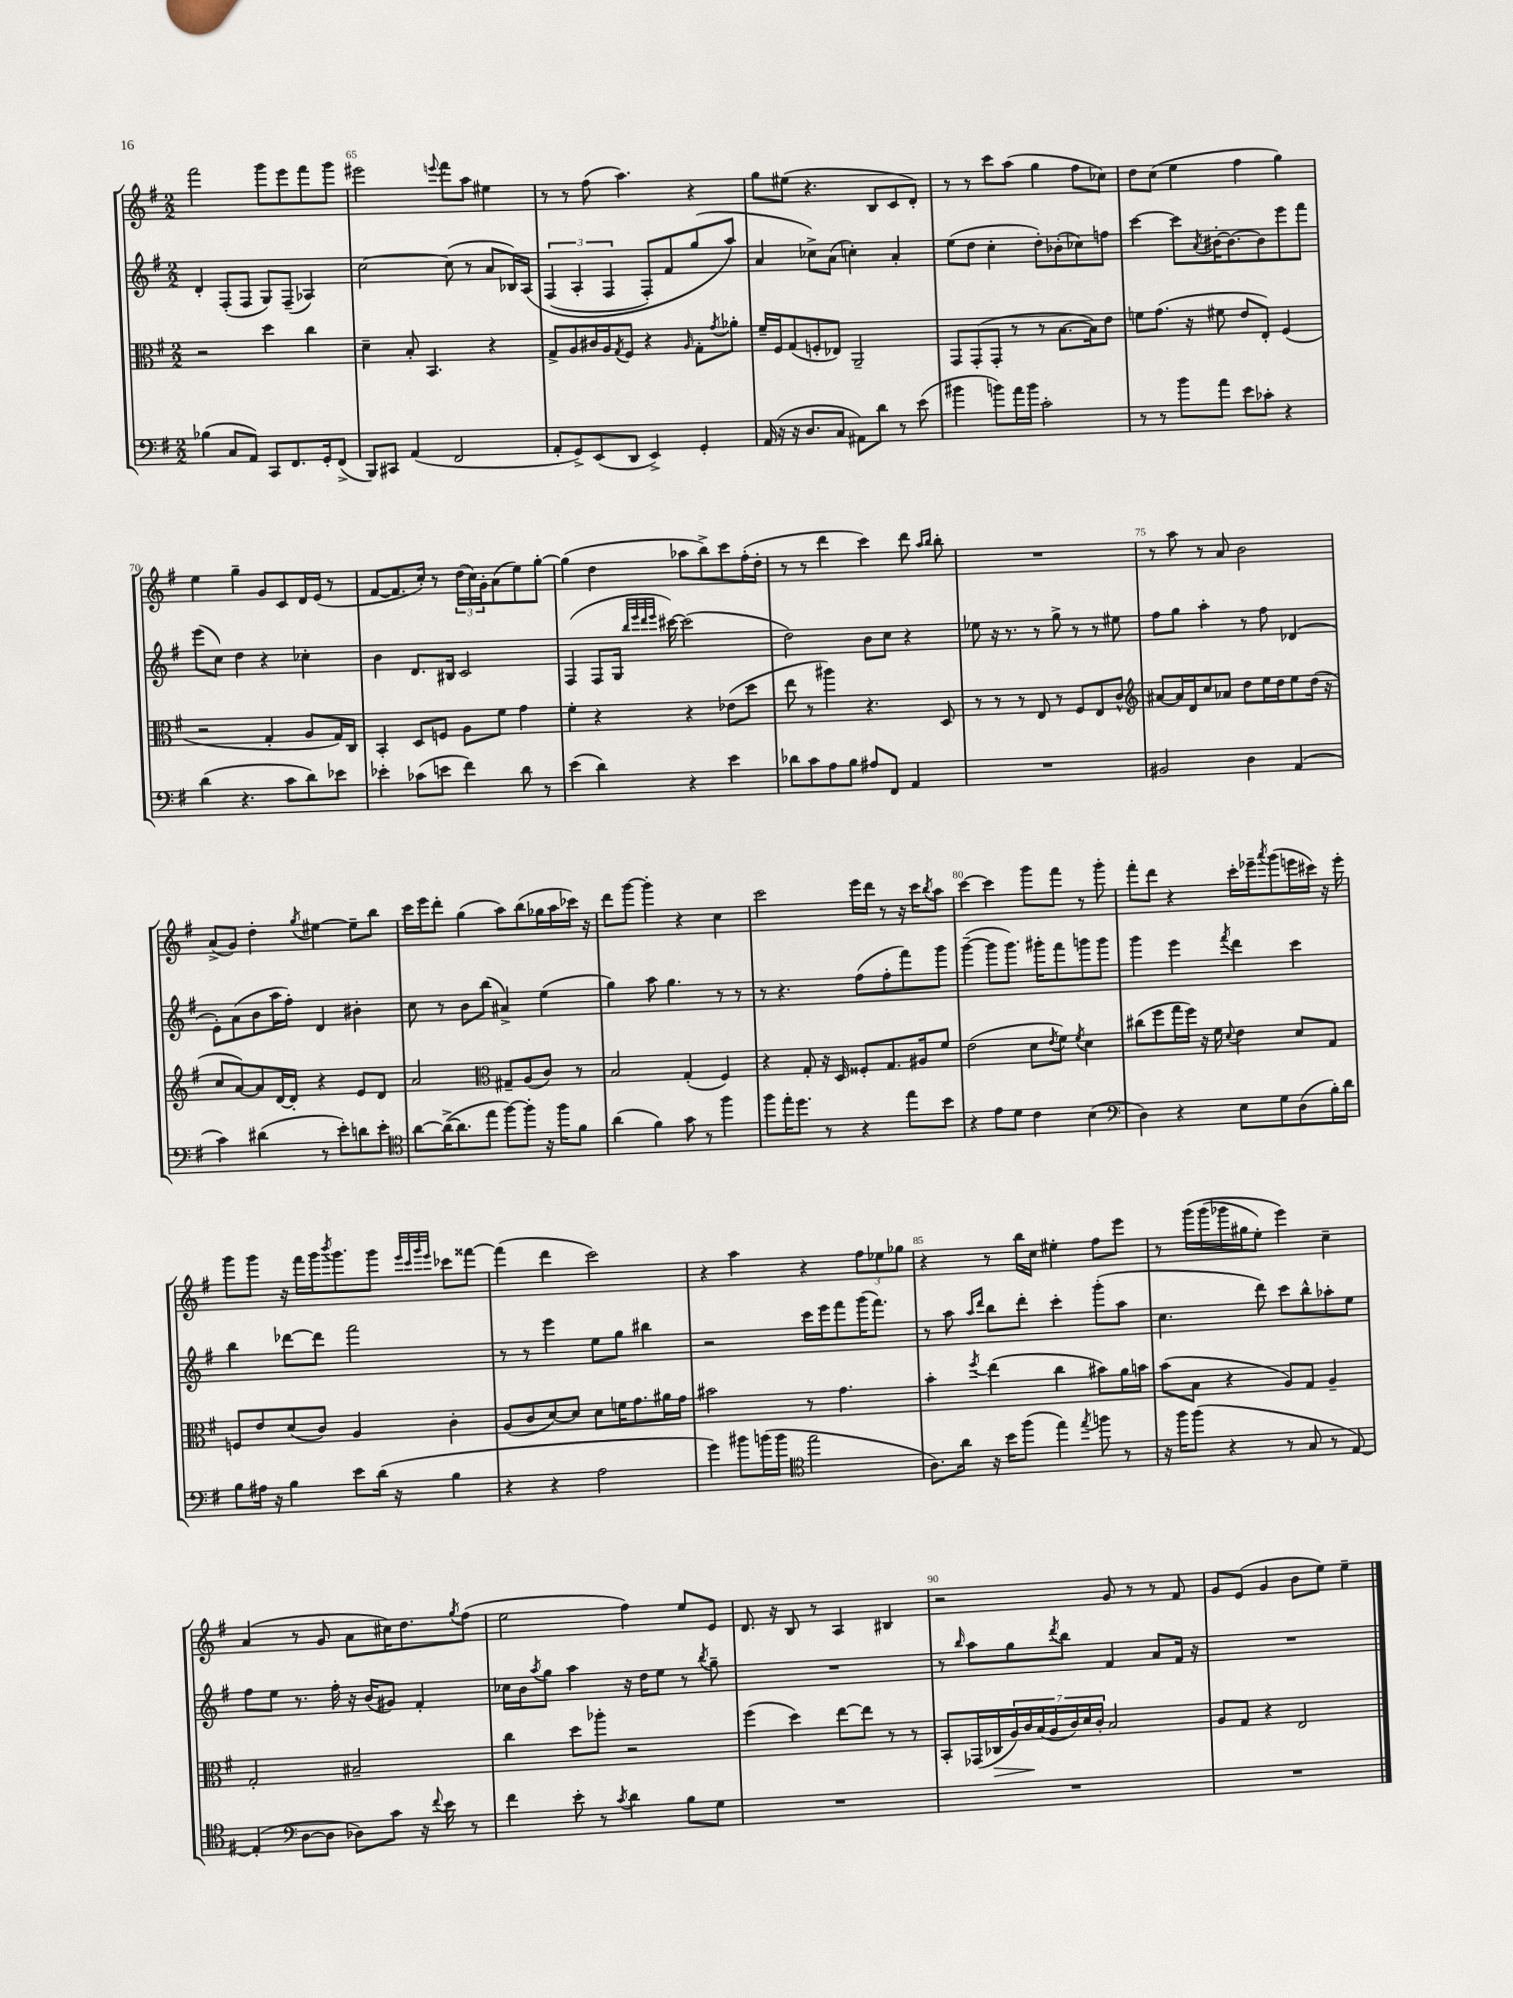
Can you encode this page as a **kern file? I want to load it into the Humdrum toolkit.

**kern	**kern	**kern	**kern
*staff4	*staff3	*staff2	*staff1
*clefF4	*clefC3	*clefG2	*clefG2
*k[f#]	*k[f#]	*k[f#]	*k[f#]
*M2/2	*M2/2	*M2/2	*M2/2
(4B-	2r	4d'	2fff#
8C	.	(8F#'	.
8AA)	.	8F#	.
8CC	4dd	8G)	8ggg
8.FF#	.	(8F#~	8eee
.	4cc	4A-)	8fff#
16GG'	.	.	.
(8FF#^	.	.	8ggg
=	=	=	=
8BBB)	4d~	[2cc	2eee#
8CC#	.	.	.
(4AA	8B'	.	.
.	4.BB	.	.
.	.	.	8qqeee
2FF#	.	(8cc]	8fff#
.	.	8r	8aa
.	4r	8a	4ee#
.	.	16B-)	.
.	.	&(16A	.
=	=	=	=
8AA'	8G^	(6F#	8r
8GG^)	8A	.	8r
.	.	6A'	.
(8EE	16c#	.	(8ff#
.	16A	.	.
.	.	6F#	.
.	8qG	.	.
8DD	8F#	.	4.aa)
4EE^)	4r	8F#')	.
.	.	8f#	.
.	16qqA	.	.
4GG'	8G'	(8gg	4r
.	8qg	.	.
.	8a-'	8aa&)	.
=	=	=	=
(16AA	16f#~	4a	8gg
16r	16F#	.	.
16r	(8G	.	(8ee#
8.D	.	.	.
.	8F'	8cc-^)	4.r
8C	8E-)	(8a	.
8AA#)	2AA~	4cc')	.
8d	.	.	8B
8r	.	4a'	8c
(8e	.	.	8d')
=	=	=	=
4b#	8GG	(8ee	8r
.	(8GG'	8dd	8r
8b)	8GG'	4cc'	8ccc
16a	8r	.	(8aa
16b	.	.	.
2c'	8r	8dd')	4gg
.	[8.B	(8b-'	.
.	.	8cc-)	8ff#
.	16B])	.	.
.	8e	8ff	8cc-)
=	=	=	=
8r	8f	[4ccc	8dd
8r	(8.g	.	(8cc
8b	.	8ccc]	4ee
.	16r	.	.
.	.	8qa	.
8a	8f#	[16b#'	.
.	.	8.b#_	.
8e	8e	.	4ff#
8c-'	8E')	8b#]	.
4r	(4F#	8eee	4gg)
.	.	8fff#	.
=	=	=	=
(4d	2r	(8eee	4ee
.	.	8cc)	.
4.r	.	4dd	4gg~
.	4G'	4r	8g
8c	.	.	8c
8d)	8A	4cc-'	16d
.	.	.	(16e
8e-	16G)	.	8r
.	16C	.	.
=	=	=	=
4e-'	4BB'	4b	[8f#
.	.	.	8.f#]
(8c-	8D	8.d	.
.	.	.	16cc')
8e	8F	.	8r
.	.	16B#	.
4f#)	8A	2c	(24dd
.	.	.	24cc)
.	.	.	24g'
.	8f#	.	(8a
8d	4g	.	8ee)
8r	.	.	[8gg'
=	=	=	=
(4e	4f#'	(4F#	(4gg]
4d)	4r	8F#	4dd
.	.	16G	.
.	.	32qqbb	.
.	.	32qqeee	.
.	.	32qqddd	.
.	.	32qqeee	.
.	.	[16ccc#)	.
4r	4r	(2ccc#]	8aa-
.	.	.	8bb^)
4e	(8e-	.	8ccc
.	8dd	.	(16ff#'
.	.	.	16dd'
=	=	=	=
8d-	8ee	2dd)	8r
8c	8r	.	8r
8A	4aa#)	.	4ddd
8B	.	.	.
8A#	4.r	8b	4ccc)
8FF#	.	8cc	.
4AA	.	4r	8ddd
.	.	.	16qqaa
.	.	.	16qqbb
.	8D	.	8bb'
=	=	=	=
1r	8r	8ee-	1r
.	8r	16r	.
.	.	8.r	.
.	8r	.	.
.	8E	8r	.
.	8r	8gg^	.
.	8F#	8r	.
.	8E	8r	.
.	8c^^	8ee#	.
=	=	=	=
*	*clefG2	*	*
2BB#	[8a#	8ff#	8r
.	16a#]	8gg	8aa
.	16d	.	.
.	8cc	4aa'	8r
.	8a-	.	8a
4D	8dd	8r	2b
.	16ee	8ff#	.
.	16dd	.	.
(4AA	8ee	(4d-	.
.	(16dd	.	.
.	16r	.	.
=	=	=	=
4c)	8cc	8e')	(8a^
.	[8a)	(8a	8g)
(4d#	8a]	8b	4dd'
.	[16d	16aa	.
.	16d']	16ff#')	.
.	.	.	8qgg
8r	4r	4d	[4ee#
8e')	.	.	.
8d	8e	4b#'	8ee#~]
8e'	8d	.	8bb
=	=	=	=
*clefC4	*	*	*
[8a	2a	8cc	16ccc
.	.	.	16eee
(16a^_	.	8r	8ddd'
8.a]	.	.	.
.	.	8b	(4gg
8ee	.	(8bb	.
*	*clefC3	*	*
[8ff#)	8G#~	4a#^)	8aa)
8ff#']	(8A	.	(8bb
16r	8c)	(4ee	16gg-
16ff#	.	.	16aa
8f#	8r	.	16ccc-)
.	.	.	16r
=	=	=	=
(4a	2B	4gg)	8ddd
.	.	.	[8ggg
4f#)	.	8aa	4ggg']
.	.	4.gg	.
8g	(4G'	.	4r
8r	.	.	.
4ff#	4F#)	8r	4cc
.	.	8r	.
=	=	=	=
8ff#	4r	8r	2ccc
16ee'	.	4.r	.
8.dd	.	.	.
.	8G'	.	.
8r	16r	.	.
.	16D	.	.
4r	8F##'	(8ff#	16eee
.	.	.	16ddd
.	8.G	8ff#'	8r
8ee	.	8fff#)	16r
.	16A#	.	16ccc
.	.	.	8qbb
8b	8f#	8ggg	8aa
=	=	=	=
4r	(2e	([4ggg~	[4ccc
8e	.	8ggg]	4ccc]
8d	.	8.ggg)	.
4c	8d	.	8ggg
.	.	16ggg#'	.
.	8qe	.	.
.	8f#)	8fff#	8fff#
.	8qf#	.	.
(4B	4d	8ggg	8r
.	.	8ggg	8ggg'
=	=	=	=
*clefF4	*	*	*
4D)	(8cc#	4ggg	8fff#'
.	8ff#	.	8ddd
4r	16gg	4eee	4r
.	16ff#)	.	.
.	16r	.	.
.	16f#	.	.
.	8qqd	8qfff#	.
8E	4e	4ddd	16ccc'
.	.	.	16eee-~
.	.	.	8qaaa
8G	.	.	(8ggg
(8D	8d	4ccc	16eee
.	.	.	16ccc#)
16B')	8G	.	16r
16d	.	.	16eee'
=	=	=	=
8B	8F	4bb	8ggg
16A#	8e	.	8ggg
16r	.	.	.
4B	(8d	[8ddd-	16r
.	.	.	16fff#
.	8c)	8ddd-]	16ggg
.	.	.	8qbbb
.	.	.	8.ggg
8e	4A	2fff#	.
(16d	.	.	8ggg
16r	.	.	.
.	.	.	32qqeee
.	.	.	32qqccc
.	.	.	32qqggg
.	.	.	32qqeee
4B	4c'	.	8ccc-
.	.	.	[8fff##
=	=	=	=
4r	(8A	8r	(4fff##]
.	8c	8r	.
4r	[8d)	4eee	4ddd
.	8d]	.	.
2A	8d	8ee	2ccc)
.	16f	8gg	.
.	8.g	.	.
.	.	4bb#	.
.	16a#	.	.
.	16g	.	.
=	=	=	=
4g)	2b#	2r	4r
8b#	.	.	4aa
(16b	.	.	.
16b	.	.	.
*clefC4	*	*	*
2ee	8r	16ccc	4r
.	.	16eee	.
.	4.g	8fff#	.
.	.	(16ggg	12ff#
.	.	8.fff#)	.
.	.	.	12ee-
.	.	.	12gg-
=	=	=	=
8.A)	4b'	8r	4r
.	.	8aa	.
16a	.	.	.
.	.	16qqaa	.
.	8qff#	16qqddd	.
16r	(4ee	8bb	8r
16b	.	.	.
(8ff#	.	8ddd'	16bb
.	.	.	16cc
4ee)	4cc	4ccc'	4ee#'
8qee	.	.	.
8ff	8b#)	(8ggg'	8ff#
8r	16a	8aa	8eee
.	16b	.	.
=	=	=	=
16r	(8b	4.cc	8r
16ff#	.	.	.
(8ff#	8B	.	&(16ggg
.	.	.	(16ggg
4r	4r	.	16ggg-
.	.	.	16gg#
.	.	8ddd)	8ee')
8r	8A)	8ccc	4eee&)
8G	8G	8bb^^	.
8r	4A~	8aa-'	4cc~
[8E)	.	8ee	.
=	=	=	=
(4E']	2G'	8ff#	(4a
.	.	8ee	.
*clefF4	*	*	*
[8D	.	8.r	8r
8D]	.	.	8g
.	.	16ff#'	.
8D-)	2B#~	16r	8a
.	.	(16b	.
8c	.	8g#)	16cc#)
.	.	.	8.dd
16r	.	4f#'	.
8qqf#	.	.	.
16e	.	.	.
.	.	.	8qgg
8r	.	.	(8ff#
=	=	=	=
4f#	4cc	16cc-	2ee
.	.	16b	.
.	.	8qaa	.
.	.	8gg	.
8e'	8dd	4aa	.
8r	8aa-'	.	.
8qc	.	.	.
4d	2r	16r	4ff#)
.	.	16dd	.
.	.	8ee	.
8B	.	8r	8ee
.	.	8qbb	.
8G	.	8gg~	8e
=	=	=	=
1r	(4ff#	1r	8.d
.	.	.	16r
.	4dd)	.	8B
.	.	.	8r
.	[8ee	.	4A
.	8ee]	.	.
.	8r	.	4B#
.	8r	.	.
=	=	=	=
1r	8BB'	8r	2r
.	.	16qqbb	.
.	(16GG-	8aa	.
.	16C-	.	.
.	28A)	8gg	.
.	28c	.	.
.	(28B	.	.
.	28A	.	.
.	.	8qddd	.
.	.	8bb	.
.	28c)	.	.
.	28d	.	.
.	28c'	.	.
.	2B	4f#	8g
.	.	.	8r
.	.	8a	8r
.	.	16f#	8f#
.	.	16r	.
=	=	=	=
1r	8A	1r	8g
.	8G	.	(8e
.	4r	.	4g
.	2E	.	8b
.	.	.	8ee)
.	.	.	4ee~
==	==	==	==
*-	*-	*-	*-
